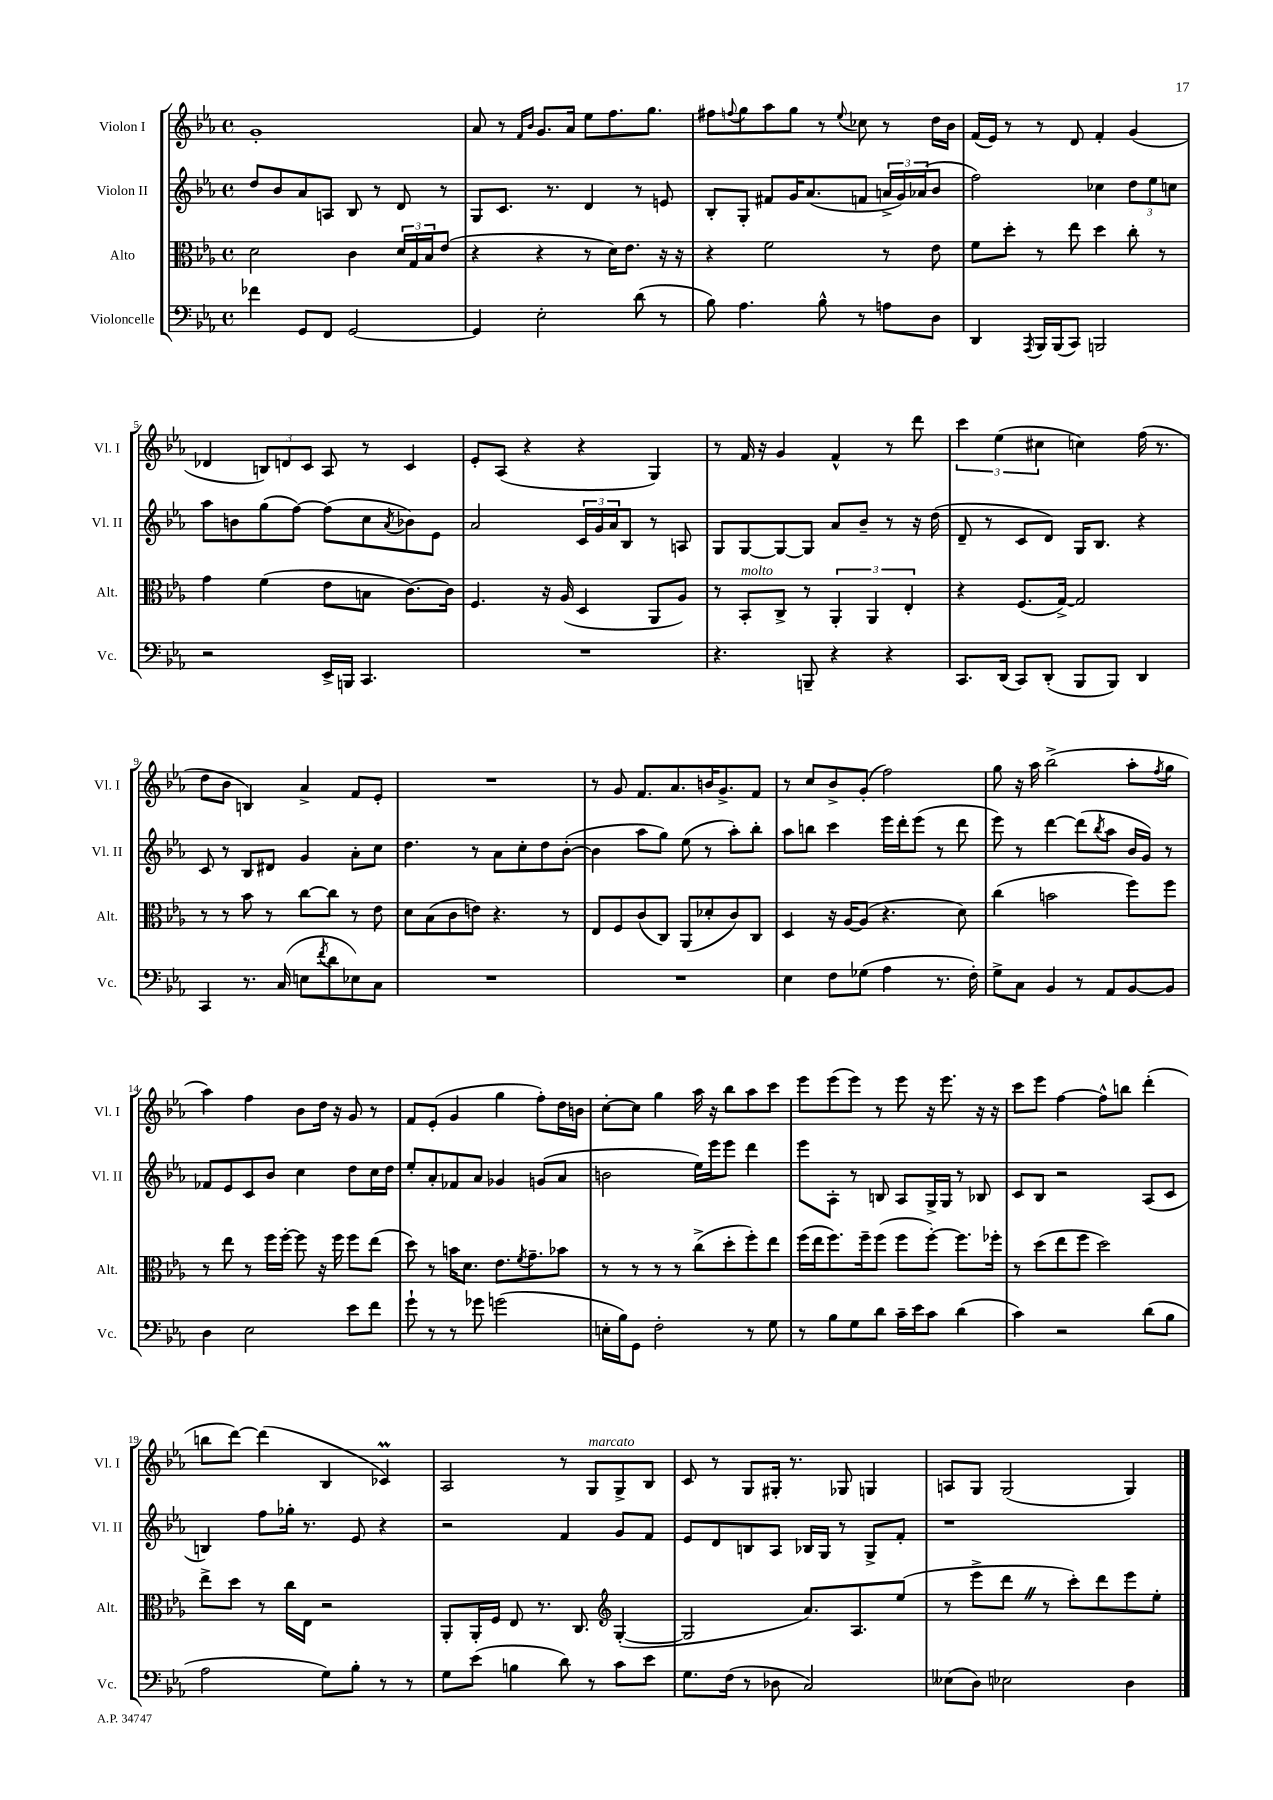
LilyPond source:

<<
\new StaffGroup <<
\new Staff = "s0" \with { instrumentName = "Violon I" shortInstrumentName = "Vl. I" } {
    \clef treble \key ees \major \defaultTimeSignature \time 4/4
    g'1-. |
    aes'8 r8 \grace { f'16 bes'16 } g'8. aes'16 ees''8 f''8. g''8. |
    fis''8 \appoggiatura { f''8 } g''8 aes''8 g''8 r8 \appoggiatura { ees''8 } ces''8 r8 d''16 bes'16 |
    f'16( ees'16) r8 r8 d'8 f'4-. g'4( |
    des'4 \tuplet 3/2 { b8) d'8 c'8 } aes8 r8 c'4 |
    ees'8-. aes8( r4 r4 g4) |
    r8 f'16 r16 g'4 f'4-^ r8 d'''8 |
    \tuplet 3/2 { c'''4 ees''4( cis''4 } c''4) f''16( r8. |
    d''8 bes'8 b4) aes'4-> f'8 ees'8-. |
    R1 |
    r8 g'8 f'8. aes'8. b'16 g'8.-> f'8 |
    r8 c''8 bes'8-> g'8-.( f''2) |
    g''8 r16 aes''16 bes''2->( aes''8-. \acciaccatura { f''8 } g''8 |
    aes''4) f''4 bes'8 d''16 r16 g'8 r8 |
    f'8 ees'8-.( g'4 g''4 f''8-.) d''16 b'16 |
    c''8~-. c''8 g''4 aes''16 r16 bes''8 aes''8 c'''8 |
    ees'''8 ees'''8( ees'''8) r8 ees'''8 r16 ees'''8. r16 r16 |
    c'''8 ees'''8 f''4~ f''8-^ b''8 d'''4-.( |
    b''8 d'''8~) d'''4( bes4 ces'4\prall) |
    aes2 r8 g8^\markup { \italic "marcato" } g8-> bes8 |
    c'8 r8 g8 gis16-. r8. ges8 g4 |
    a8 g8 g2( g4) \bar "|." |
}
\new Staff = "s1" \with { instrumentName = "Violon II" shortInstrumentName = "Vl. II" } {
    \clef treble \key ees \major \defaultTimeSignature \time 4/4
    d''8 bes'8 aes'8 a8 bes8 r8 d'8 r8 |
    g8 c'8. r8. d'4 r8 e'8 |
    bes8-. g8-. fis'8 g'16 aes'8.( f'8 \tuplet 3/2 { a'16-> g'16) aes'16( } bes'8 |
    f''2) ces''4 \tuplet 3/2 { d''8 ees''8 c''8 } |
    aes''8 b'8 g''8( f''8~) f''8( c''8 \acciaccatura { aes'8 } bes'8) ees'8 |
    aes'2 \tuplet 3/2 { c'16 g'16 aes'16 } bes8 r8 a8 |
    g8 g8~ g8~ g8 aes'8 bes'8-- r8 r16 d''16( |
    d'8-- r8 c'8 d'8) g16 bes8. r4 |
    c'8 r8 bes8 dis'8 g'4 aes'8-. c''8 |
    d''4. r8 aes'8 c''8-. d''8 bes'8~-.( |
    bes'4 aes''8 g''8) ees''8( r8 aes''8-.) bes''8-. |
    aes''8 b''8 c'''4 ees'''16 d'''16-. ees'''8( r8 d'''8 |
    ees'''8) r8 d'''4~ d'''8( \acciaccatura { bes''8 } aes''8 bes'16 g'16) r8 |
    fes'8 ees'8 c'8 bes'8 c''4 d''8 c''16 d''16 |
    ees''8-. aes'8-. fes'8 aes'8 ges'4 g'8( aes'8 |
    b'2 ees''16) ees'''16 ees'''8 d'''4 |
    ees'''8 aes8-. r8 b8 aes8 g16-> g16 r8 bes8 |
    c'8 bes8 r2 aes8( c'8 |
    b4) f''8 ges''16-. r8. ees'8 r4 |
    r2 f'4 g'8 f'8 |
    ees'8 d'8 b8 aes8 bes16 g16 r8 g8-> f'8-. |
    r1 \bar "|." |
}
\new Staff = "s2" \with { instrumentName = "Alto" shortInstrumentName = "Alt." } {
    \clef alto \key ees \major \defaultTimeSignature \time 4/4
    d'2 c'4 \tuplet 3/2 { d'16 g16 bes16 } ees'8( |
    r4 r4 r8 d'16) ees'8. r16 r16 |
    r4 f'2 r8 ees'8 |
    f'8 d''8-. r8 ees''8 d''4 c''8-. r8 |
    g'4 f'4( ees'8 b8 c'8.~) c'16 |
    f4. r16 aes16( d4 aes,8 aes8) |
    r8 bes,8-.^\markup { \italic "molto" } c8-> r8 \tuplet 3/2 { aes,4-. aes,4 ees4-. } |
    r4 f8.( g16~->) g2 |
    r8 r8 bes'8 r8 c''8~ c''8 r8 ees'8 |
    d'8 bes8( c'8 e'8) r4. r8 |
    ees8 f8 c'8( c8) aes,8( des'8-. c'8) c8 |
    d4 r16 aes16~ aes8( r4. d'8) |
    c''4( b'2 f''8) f''8 |
    r8 ees''8 r8 f''16 f''16~-. f''8 r16 f''16 f''8 ees''8( |
    d''8) r8 b'16 d'8. ees'8. \acciaccatura { f'8 } g'8.-- bes'8 |
    r8 r8 r8 r8 c''8->( d''8-. f''8-.) ees''8 |
    f''16( ees''16 f''8.) f''16-- f''8( f''8 f''8~-.) f''8. fes''16-. |
    r8 d''8( ees''8 f''8 d''2) |
    ees''8-> d''8 r8 c''16 ees16 r2 |
    aes,8-. aes,16-. f16 ees8 r8. c8. \clef treble g4~-.( |
    g2 aes'8.) aes8. ees''8( |
    r8 ees'''8-> d'''8 \once \override BreathingSign.text = \markup { \musicglyph "scripts.caesura.straight" } \breathe r8 c'''8-.) d'''8 ees'''8 ees''8-. \bar "|." |
}
\new Staff = "s3" \with { instrumentName = "Violoncelle" shortInstrumentName = "Vc." } {
    \clef bass \key ees \major \defaultTimeSignature \time 4/4
    fes'4 g,8 f,8 g,2~ |
    g,4 ees2-. d'8( r8 |
    bes8) aes4. bes8-^ r8 a8 d8 |
    d,4 \acciaccatura { aes,,8 } bes,,16 bes,,16( c,8) b,,2 |
    r2 ees,16-> b,,16 c,4. |
    R1 |
    r4. b,,8-- r4 r4 |
    c,8. d,16( c,8) d,8-.( bes,,8 bes,,8) d,4 |
    c,4 r8. c16( e8 \acciaccatura { f'8 } d'8 ees8) c8 |
    R1 |
    R1 |
    ees4 f8 ges8( aes4 r8. f16-.) |
    g8-> c8 bes,4 r8 aes,8 bes,8~ bes,8 |
    d4 ees2 ees'8 f'8 |
    g'8-! r8 r8 ges'8 g'2( |
    e16-. bes16) g,8 f2-. r8 g8 |
    r8 bes8 g8 d'8 c'16-- ees'16 c'8 d'4( |
    c'4) r2 d'8( bes8 |
    aes2 g8) bes8-. r8 r8 |
    g8 ees'8( b4 d'8) r8 c'8 ees'8 |
    g8. f16( r8 des8 c2) |
    eeses8( d8) ees2 d4 \bar "|." |
}
>>
>>
